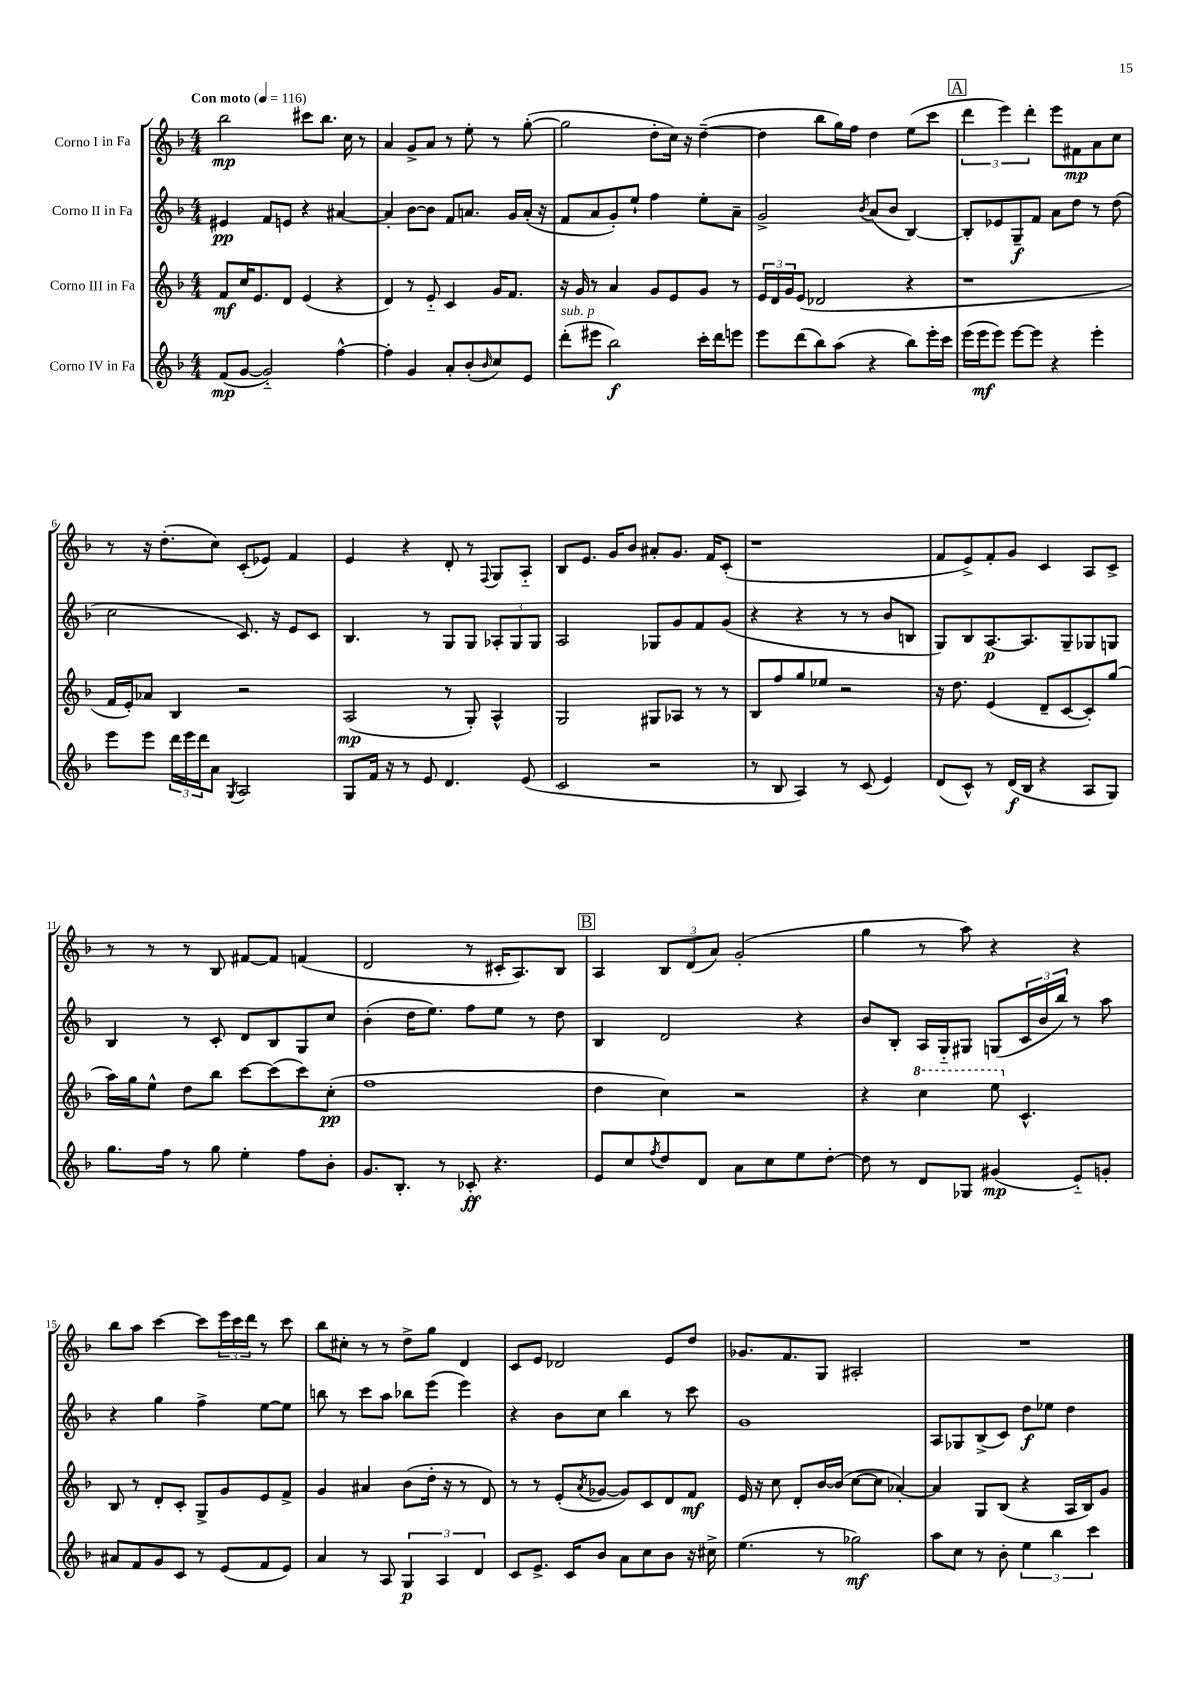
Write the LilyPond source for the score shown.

<<
\new StaffGroup <<
\new Staff = "s0" \with { instrumentName = "Corno I in Fa" } {
    \clef treble \key f \major \numericTimeSignature \time 4/4 \tempo "Con moto" 4 = 116
    bes''2\mp cis'''8 bes''8. c''16 r8 |
    a'4 g'8-> a'8 r8 e''8-. r8 g''8~-.( |
    g''2 d''8-. c''16) r16 d''4~--( |
    d''4 bes''8 g''16) f''16 d''4 e''8( c'''8 |
    \mark \markup { \box "A" } \tuplet 3/2 { d'''4 e'''4) d'''4-. } e'''8 fis'8\mp a'8 c''8 |
    r8 r16 d''8.-.( c''8) c'8-.( ees'8) f'4 |
    e'4 r4 d'8-. r8 \appoggiatura { f8 } g8 a8-_ |
    bes8 e'8. g'16 bes'8 ais'8-. g'8. f'16 c'8-.( |
    r1 |
    f'8 e'8->) f'8-. g'8 c'4 a8 c'8-> |
    r8 r8 r8 bes8 fis'8~ fis'8 f'4( |
    d'2 r8 cis'16-. a8.) bes8 |
    \mark \markup { \box "B" } a4 \tuplet 3/2 { bes8 d'8( a'8) } g'2-.( |
    g''4 r8 a''8) r4 r4 |
    bes''8 a''8 c'''4~ c'''8 \tuplet 3/2 { e'''16 c'''16 d'''16 } r8 c'''8 |
    bes''8 cis''8-. r8 r8 d''8-> g''8 d'4 |
    c'8 e'8 des'2 e'8 d''8 |
    ges'8. f'8. g8 ais2-. |
    R1 \bar "|." |
}
\new Staff = "s1" \with { instrumentName = "Corno II in Fa" } {
    \clef treble \key f \major \numericTimeSignature \time 4/4
    eis'4\pp f'8 e'8 r4 ais'4~ |
    ais'4-. bes'8~ bes'8 f'8 a'8. g'16 a'16-.( r16 |
    f'8 a'8 g'8-.) e''8-! f''4 e''8-. a'8-- |
    g'2-> \acciaccatura { bes'8 } a'8( bes'8 bes4~) |
    \mark \markup { \box "A" } bes8-. ees'8 g8--\f f'8 a'8 d''8 r8 d''8( |
    c''2 c'8.) r16 e'8 c'8 |
    bes4. r8 g8 g8 \tuplet 3/2 { aes8-. g8 g8 } |
    a2 ges8 g'8 f'8 g'8( |
    r4 r4 r8 r8 bes'8 b8 |
    g8) bes8 a8.~\p a8. g8-- ges8 g8 |
    bes4 r8 c'8-. d'8 bes8 g8 c''8 |
    bes'4-.( d''16 e''8.) f''8 e''8 r8 d''8 |
    \mark \markup { \box "B" } bes4 d'2 r4 |
    bes'8 bes8-. a16 g16-_ gis8 g8( \tuplet 3/2 { c'16 bes'16 bes''16) } r8 a''8 |
    r4 g''4 f''4-> e''8~ e''8 |
    b''8 r8 c'''8 a''8 bes''8 e'''8( e'''4) |
    r4 bes'8 c''8 bes''4 r8 c'''8 |
    g'1 |
    a8 ges8 bes8->( c'8) d''8\f ees''8 d''4 \bar "|." |
}
\new Staff = "s2" \with { instrumentName = "Corno III in Fa" } {
    \clef treble \key f \major \numericTimeSignature \time 4/4
    f'8\mf c''16 e'8. d'8 e'4( r4 |
    d'4) r8 e'8-_ c'4 g'16 f'8. |
    r16 g'16 r8 a'4 g'8 e'8 g'8 r8 |
    \tuplet 3/2 { e'16 d'16 g'16 } e'8( des'2 r4 |
    \mark \markup { \box "A" } r1 |
    f'16 e'16-.) aes'8 bes4 r2 |
    a2\mp( r8 g8-.) a4-^ |
    g2 gis8 aes8 r8 r8 |
    bes8 f''8 g''8 ees''8 r2 |
    r16 d''8. e'4( d'8-- c'8~ c'8-.) g''8( |
    a''16) g''16 e''8-^ d''8 bes''8 c'''8~ c'''8( c'''8) c''8-.\pp( |
    f''1 |
    \mark \markup { \box "B" } d''4 c''4) r2 |
    r4 \ottava #1 c'''4 e'''8 \ottava #0 c'4.-^ |
    bes8 r8 d'8-. c'8-. g8-> g'8 e'8 f'8-> |
    g'4 ais'4 bes'8( d''16-. r16 r8 d'8) |
    r8 r8 e'8-.( \acciaccatura { a'8 } ges'8~ ges'8) c'8 d'8 f'8\mf |
    e'16 r16 c''8 d'8-. bes'16~ bes'16( c''8~ c''8 aes'4~-.) |
    aes'4 g8 bes8( r4 a16 bes16) g'8 \bar "|." |
}
\new Staff = "s3" \with { instrumentName = "Corno IV in Fa" } {
    \clef treble \key f \major \numericTimeSignature \time 4/4
    f'8\mp( g'8~ g'2-_) f''4~-^ |
    f''4-. g'4 a'8-. bes'8-.( \grace { bes'16 } c''8) e'8 |
    d'''8-.^\markup { \italic "sub. p" }( eis'''8 bes''2\f) c'''16-. d'''16 e'''8 |
    e'''8 d'''8( bes''8) a''8( r4 bes''8) e'''16-. c'''16 |
    \mark \markup { \box "A" } e'''16( e'''16\mf e'''8) e'''8~ e'''8 r4 e'''4-. |
    e'''8 e'''8 \tuplet 3/2 { d'''16 e'''16 d'''16 } a'8 \acciaccatura { g8 } a2 |
    g8 f'16 r16 r8 e'8 d'4. e'8( |
    c'2 r2 |
    r8 bes8 a4) r8 c'8( e'4) |
    d'8( c'8-^) r8 d'16\f( bes16 r4 a8 g8) |
    g''8. f''16 r8 g''8 e''4-. f''8 bes'8-. |
    g'8. bes8.-. r8 ces'8-.\ff r4. |
    \mark \markup { \box "B" } e'8 c''8 \acciaccatura { f''8 } d''8 d'8 a'8 c''8 e''8 d''8~-. |
    d''8 r8 d'8 ges8 gis'4\mp( e'8-_) g'8-. |
    ais'8 f'8 g'8 c'8 r8 e'8( f'8 e'8) |
    a'4 r8 a8 \tuplet 3/2 { g4\p a4 d'4 } |
    c'8 e'8.-> c'16 bes'8 a'8 c''8 bes'8 r16 cis''16-> |
    e''4.( r8 ges''2\mf) |
    a''8 c''8 r8 bes'8-. \tuplet 3/2 { e''4 bes''4 c'''4 } \bar "|." |
}
>>
>>
